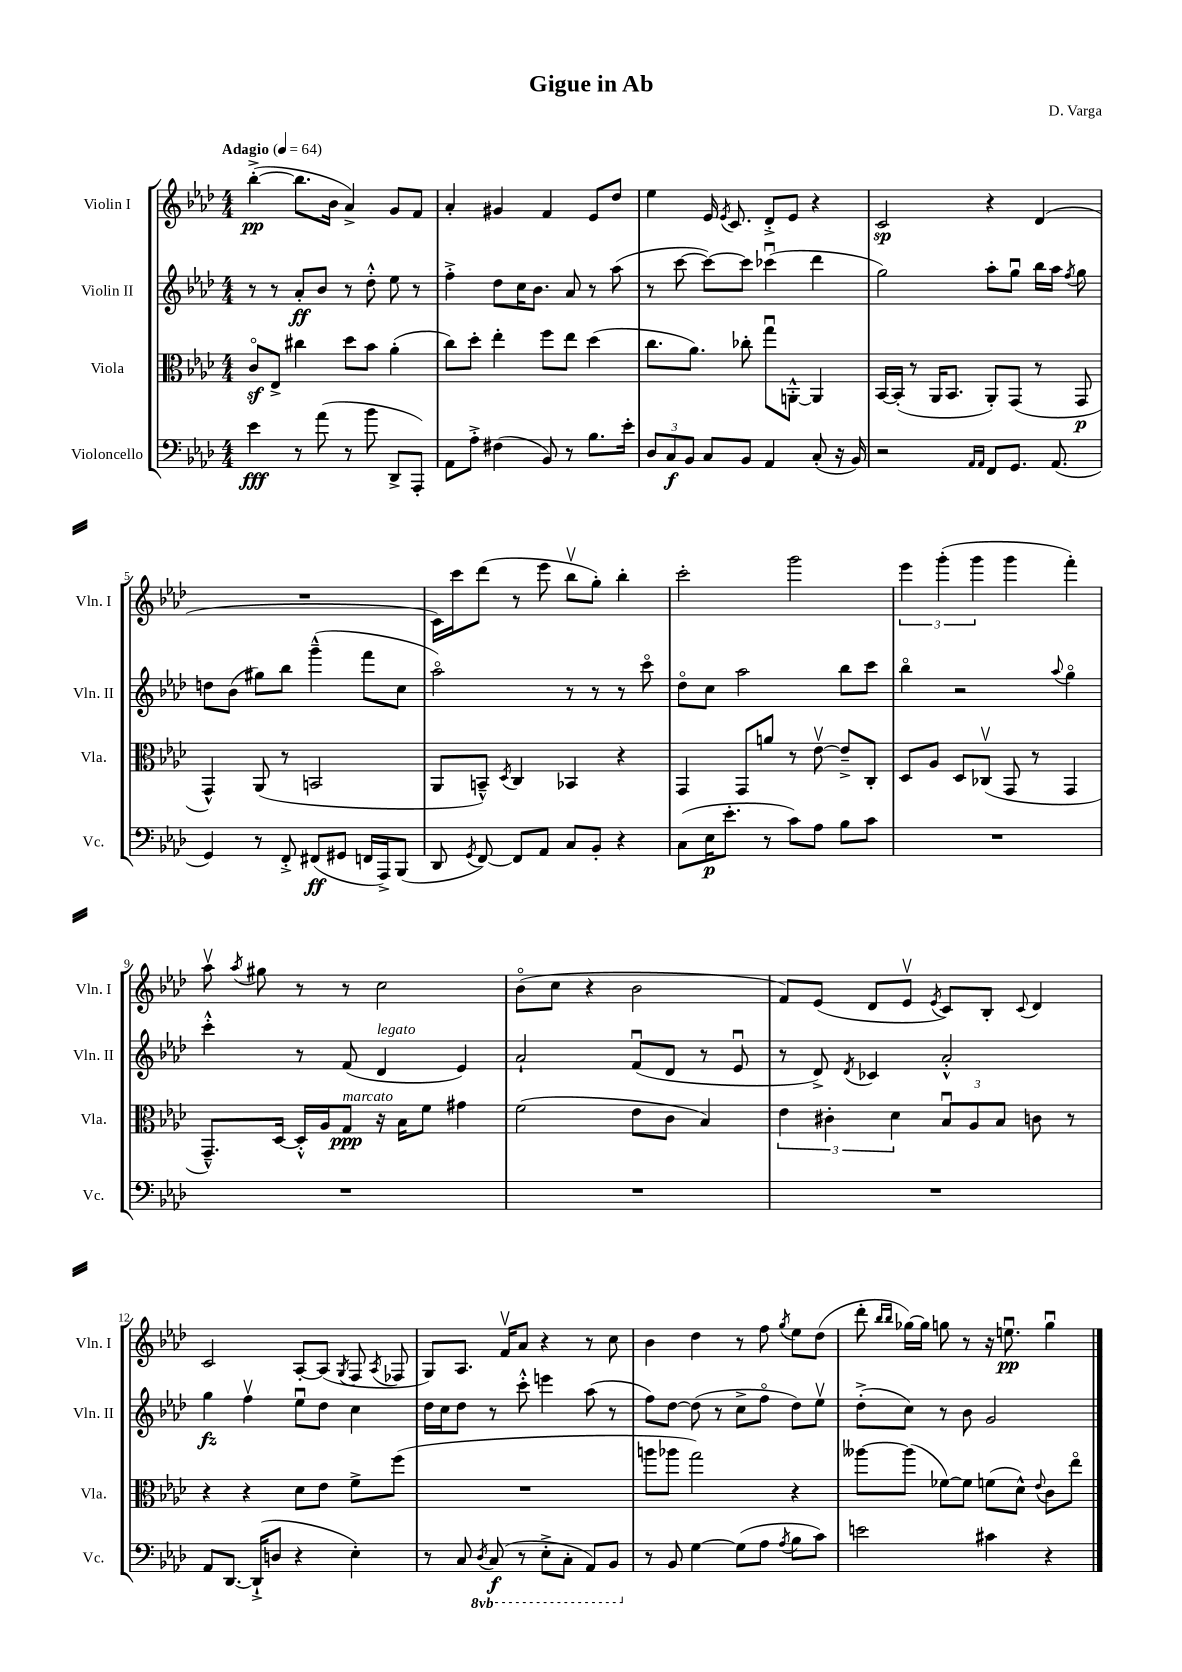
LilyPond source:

\header { title = "Gigue in Ab" composer = "D. Varga" }
<<
\new StaffGroup <<
\new Staff = "s0" \with { instrumentName = "Violin I" shortInstrumentName = "Vln. I" } {
    \clef treble \key aes \major \numericTimeSignature \time 4/4 \tempo "Adagio" 4 = 64
    \autoBeamOff bes''4~-.->\pp( bes''8.[ bes'16] aes'4->) g'8[ f'8] |
    aes'4-. gis'4 f'4 ees'8[ des''8] |
    ees''4 ees'16 \acciaccatura { ees'8 } c'8. des'8[-.-> ees'8] r4 |
    c'2\sp r4 des'4( |
    R1 |
    c'16[) c'''16 des'''8]( r8 ees'''8 bes''8[\upbow g''8]-.) bes''4-. |
    c'''2-. g'''2 |
    \tuplet 3/2 { ees'''4 g'''4-.( g'''4 } g'''4 f'''4-.) |
    aes''8\upbow \acciaccatura { aes''8 } gis''8 r8 r8 c''2 |
    bes'8[\flageolet( c''8] r4 bes'2 |
    f'8[) ees'8]( des'8[ ees'8]\upbow \acciaccatura { ees'8 } c'8[) bes8]-. \appoggiatura { c'8 } des'4 |
    c'2 aes8[~-. aes8]( \acciaccatura { g8 } f8 \acciaccatura { aes8 } fes8 |
    g8[) aes8.] f'16[\upbow aes'8] r4 r8 c''8 |
    bes'4 des''4 r8 f''8 \acciaccatura { g''8 } ees''8[ des''8]( |
    des'''8-. \grace { bes''16[ bes''16] } ges''16[~) ges''16] g''8 r8 r16 e''8.\downbow\pp g''4\downbow \bar "|." |
}
\new Staff = "s1" \with { instrumentName = "Violin II" shortInstrumentName = "Vln. II" } {
    \clef treble \key aes \major \numericTimeSignature \time 4/4
    \autoBeamOff r8 r8 aes'8[-.\ff bes'8] r8 des''8-.-^ ees''8 r8 |
    f''4-.-> des''8[ c''16 bes'8.] aes'8 r8 aes''8( |
    r8 c'''8~ c'''8[~) c'''8] ces'''4\downbow( des'''4 |
    g''2) aes''8[-. g''8]\downbow bes''16[ aes''16] \acciaccatura { f''8 } g''8 |
    d''8[ bes'8]( gis''8[) bes''8] g'''4---^( f'''8[ c''8] |
    aes''2\flageolet) r8 r8 r8 c'''8\flageolet |
    des''8[\flageolet c''8] aes''2 bes''8[ c'''8] |
    bes''4\flageolet r2 \appoggiatura { aes''8 } g''4\flageolet |
    c'''4-.-^ r8 f'8( des'4^\markup { \italic "legato" } ees'4) |
    aes'2-! f'8[\downbow( des'8] r8 ees'8\downbow |
    r8 des'8->) \acciaccatura { des'8 } ces'4 aes'2-.-^ |
    g''4\fz f''4\upbow ees''8[\downbow des''8] c''4 |
    des''16[ c''16 des''8] r8 c'''8-.-^ e'''4 aes''8( r8 |
    f''8[) des''8]~ des''8( r8 c''8[-> f''8]\flageolet des''8[) ees''8]\upbow |
    des''8[-.->( c''8]) r8 bes'8 g'2 \bar "|." |
}
\new Staff = "s2" \with { instrumentName = "Viola" shortInstrumentName = "Vla." } {
    \clef alto \key aes \major \numericTimeSignature \time 4/4
    \autoBeamOff c'8[\flageolet\sf ees8]-> cis''4 des''8[ bes'8] aes'4-.( |
    c''8[) des''8]-. ees''4-. f''8[ ees''8] des''4( |
    c''8.[ aes'8.]) ces''8-. g''8[\downbow a,8]~-.-^ a,4 |
    bes,16[~ bes,16]-.( r8 aes,16[ bes,8.] aes,8[-.) g,8]( r8 g,8\p |
    g,4-^) aes,8( r8 b,2 |
    aes,8[ b,8]---^) \acciaccatura { des8 } c4 bes,4 r4 |
    g,4 g,8[ a'8] r8 ees'8~\upbow ees'8[---> c8]-. |
    des8[ aes8] des8[ ces8]\upbow( g,8 r8 g,4 |
    g,8.[---^) des16]~ des16[-.-^ aes16 g8]\ppp^\markup { \italic "marcato" } r16 bes16[ f'8] gis'4 |
    f'2( ees'8[ c'8] bes4) |
    \tuplet 3/2 { ees'4 cis'4-. des'4 } \tuplet 3/2 { bes8[\downbow aes8 bes8] } c'8 r8 |
    r4 r4 des'8[ ees'8] f'8[-> f''8]( |
    R1 |
    a''8[ aes''8] g''2) r4 |
    aeses''8[~ aeses''8]( fes'8[~) fes'8] f'8[( des'8]-^) \appoggiatura { ees'8 } c'8[ ees''8]\flageolet \bar "|." |
}
\new Staff = "s3" \with { instrumentName = "Violoncello" shortInstrumentName = "Vc." } {
    \clef bass \key aes \major \numericTimeSignature \time 4/4 \set Staff.ottavationMarkups = #ottavation-simple-ordinals
    \autoBeamOff ees'4\fff r8 aes'8( r8 bes'8 des,8[-> aes,,8]-.) |
    aes,8[ aes8]-.-> fis4( bes,8) r8 bes8.[ ees'16]-. |
    \tuplet 3/2 { des8[ c8\f bes,8] } c8[ bes,8] aes,4 c8-.( r16 bes,16) |
    r2 \grace { aes,16[ aes,16] } f,8[ g,8.] aes,8.( |
    g,4) r8 f,8-.-> fis,8[\ff( gis,8] f,16[ aes,,16->) bes,,8]( |
    des,8 \acciaccatura { g,8 } f,8~) f,8[ aes,8] c8[ bes,8]-. r4 |
    c8[( ees16\p ees'8.]-. r8 c'8[) aes8] bes8[ c'8] |
    R1 |
    R1 |
    R1 |
    R1 |
    aes,8[ des,8.]~ des,16[-!->( d8] r4 ees4-.) |
    r8 c8 \ottava #-1 \acciaccatura { des,8 } c,8\f( r8 ees,8[-.-> c,8]-. aes,,8[) bes,,8] \ottava #0 |
    r8 bes,8 g4~ g8[( aes8] \acciaccatura { aes8 } bes8[ c'8]) |
    e'2 cis'4 r4 \bar "|." |
}
>>
>>
